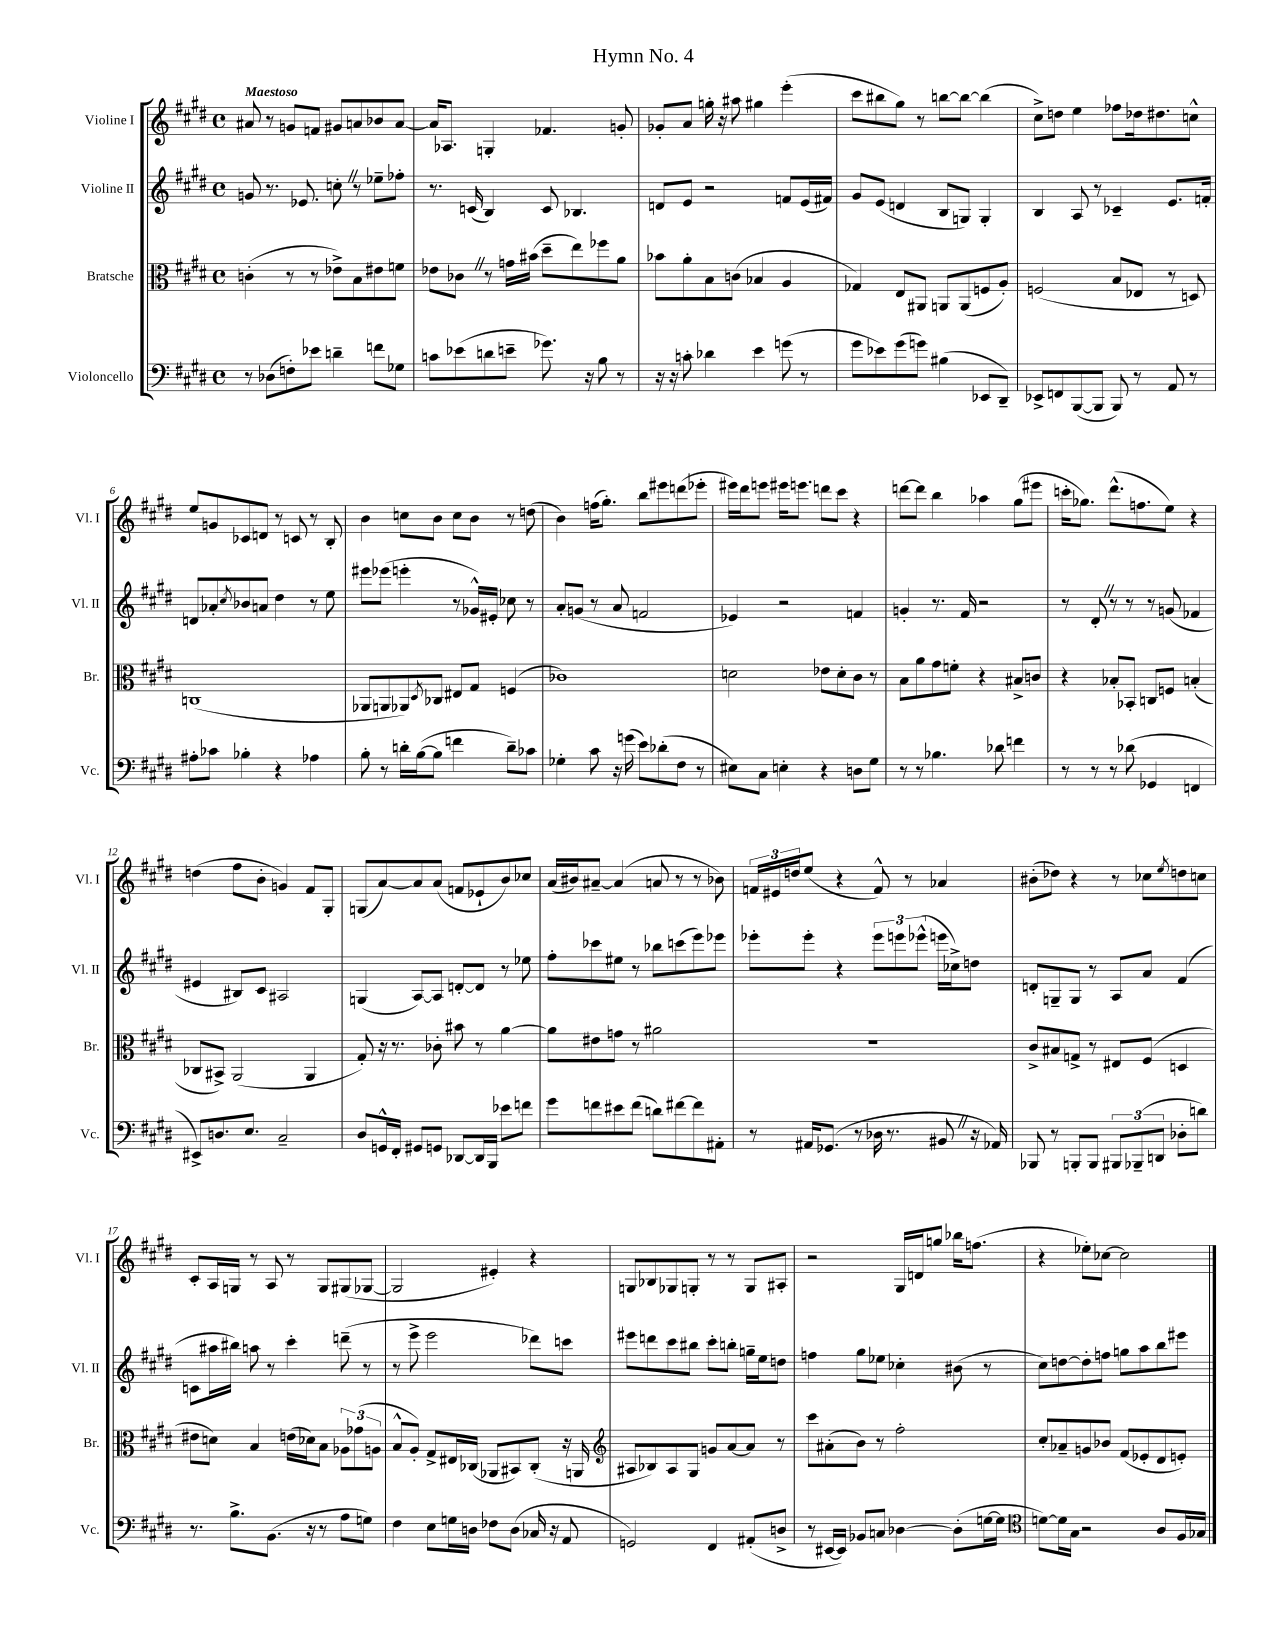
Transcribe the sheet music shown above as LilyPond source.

\header { title = "Hymn No. 4" }
<<
\new StaffGroup <<
\new Staff = "s0" \with { instrumentName = "Violine I" shortInstrumentName = "Vl. I" } {
    \clef treble \key e \major \defaultTimeSignature \time 4/4 \tempo "Maestoso"
    ais'8 r8 g'8 f'8 gis'8 a'8 bes'8 a'8~ |
    a'16 aes8. g4-. fes'4. g'8-. |
    ges'8-. a'8 g''16-. r16 ais''8 gis''4 e'''4-.( |
    cis'''8 bis''8 gis''8) r8 b''8~ b''8~ b''4( |
    cis''8->) d''8 e''4 fes''8 des''16 dis''8. c''8-^ |
    e''8 g'8 ces'8 d'8 r8 c'8 r8 b8-. |
    b'4 c''8 b'8 c''8 b'8 r8 d''8( |
    b'4) f''16( gis''8.-.) b''8 eis'''8 d'''8( ees'''8-. |
    eis'''16) dis'''16 e'''8 eis'''16 e'''8. d'''8 cis'''8 r4 |
    d'''8~ d'''8 b''4 aes''4 gis''8( eis'''8 |
    c'''16-. ges''8.) dis'''8.-^( f''8. e''8) r4 |
    d''4( fis''8 b'8-. g'4) fis'8 gis8-. |
    g8( a'8~) a'8 a'8( f'8 ees'8-! b'8) ces''8 |
    a'16( bis'16) ais'8~-- ais'4( a'8 r8 r8 bes'8) |
    \tuplet 3/2 { f'16 eis'16 d''16 } e''8( r4 f'8-^) r8 aes'4 |
    bis'8-.( des''8) r4 r8 ces''8 \acciaccatura { e''8 } d''8 c''8 |
    cis'8-. a16 g16 r8 a8 r8 g8 gis8( ges8~ |
    ges2 eis'4-.) r4 |
    g8 bes8 ges8 g8-. r8 r8 g8 ais8-. |
    r2 gis16 d'16 g''8 bes''16 f''8.( |
    r4 ees''8-.) ces''8~ ces''2 \bar "|." |
}
\new Staff = "s1" \with { instrumentName = "Violine II" shortInstrumentName = "Vl. II" } {
    \clef treble \key e \major \defaultTimeSignature \time 4/4
    g'8 r8. ees'8. c''8-. \once \override BreathingSign.text = \markup { \musicglyph "scripts.caesura.straight" } \breathe r8 ees''8-- fes''8-. |
    r8. c'16( b4) c'8 bes4. |
    d'8 e'8 r2 f'8 e'16( fis'16) |
    gis'8 e'8( d'4 b8 g8) g4-. |
    b4 a8 r8 ces'4-- e'8. f'16-. |
    d'8 aes'8-. \acciaccatura { cis''8 } bes'8 a'8 dis''4 r8 e''8 |
    eis'''8 ees'''8( e'''4-. r8 ges'16-^) eis'16-. ces''8 r8 |
    a'8-. g'8( r8 a'8 f'2 |
    ees'4) r2 f'4 |
    g'4-. r8. fis'16 r2 |
    r8 dis'8-. \once \override BreathingSign.text = \markup { \musicglyph "scripts.caesura.straight" } \breathe r8 r8 r8 g'8( fes'4 |
    eis'4 bis8) cis'8 ais2 |
    g4( a8~) a8 d'8~-. d'8 r8 ees''8 |
    fis''8-. ces'''8 eis''8 r8 bes''8 c'''8( e'''8) ees'''8 |
    ees'''8-. ees'''8-. r4 \tuplet 3/2 { ees'''8 e'''8 ees'''8-^( } e'''16 ces''16->) d''8 |
    d'8-. g8-- g8 r8 a8 a'8 fis'4( |
    c'8 ais''16 bis''16) a''8 r8 cis'''4-. d'''8--( r8 |
    r8 e'''8-> e'''2 des'''8) c'''8 |
    eis'''8 d'''8 cis'''8 bis''8 cis'''8-. b''8-. g''16-- e''16 d''8 |
    f''4 gis''8 ees''8 ces''4-. bis'8( r8 |
    cis''8) d''8~ d''8-. f''8 g''8 a''8 b''8 eis'''8 \bar "|." |
}
\new Staff = "s2" \with { instrumentName = "Bratsche" shortInstrumentName = "Br." } {
    \clef alto \key e \major \defaultTimeSignature \time 4/4
    c'4-.( r8 r8 ees'8->) b8 eis'8 f'8 |
    ees'8 ces'8 \once \override BreathingSign.text = \markup { \musicglyph "scripts.caesura.straight" } \breathe r8 g'16 bis'16( dis''8-- e''8) fes''8 a'8 |
    bes'8 a'8-. b8 c'8( bes4 a4 |
    ges4) e8 ais,8 a,8 a,8( f8 a8-.) |
    f2( b8 ees8 r8 d8) |
    c1( |
    aes,8 a,8 aes,8) \acciaccatura { dis8 } ces8 eis8 gis8 f4( |
    ces'1) |
    d'2 ees'8 d'8-. cis'8 r8 |
    b8 a'8 gis'8 f'8-. r4 bis8-> c'8 |
    r4 bes8-. bes,8-. c8 f8 b4-.( |
    ces8 bis,8->) a,2( a,4 |
    gis8-.) r16 r8. ces'8-. bis'8 r8 a'4~ |
    a'8 eis'8 g'8 r8 ais'2 |
    r1 |
    cis'8-> bis8 g8-> r8 eis8 fis8( d4 |
    eis'8 d'8) b4 e'16( des'16) b8 \tuplet 3/2 { aes8 ges'8( a8 } |
    b8-^ a8-.) gis8-> eis16 ces16( aes,8 bis,8) ces8-.( r16 a,16 |
    \clef treble ais8 bes8) ais8 gis8 g'8 a'8~ a'8 r8 |
    cis'''8 ais'8-.( b'8) r8 fis''2-. |
    cis''8-. aes'8-- g'8 bes'8 fis'8( ees'8-. dis'8 e'8-.) \bar "|." |
}
\new Staff = "s3" \with { instrumentName = "Violoncello" shortInstrumentName = "Vc." } {
    \clef bass \key e \major \defaultTimeSignature \time 4/4
    r8 des8( f8-.) ees'8 d'4-- f'8 ges8 |
    c'8 ees'8( d'8 e'8-- ges'8.) r16 b8 r8 |
    r16 r16 c'8-. des'4 e'4 g'8( r8 |
    gis'8 ees'8) gis'8( g'8) bis4( ees,8 dis,8--) |
    ees,8-> f,8 b,,8~( b,,8 b,,8) r8 a,8 r8 |
    ais8-. ces'8 bes4-. r4 aes4 |
    b8-. r8 d'16-. b16~( b8 f'4 d'8--) ces'8 |
    ges4-. cis'8 r16 g'16( e'8) des'8-.( fis8 r8 |
    eis8) cis8 e4-. r4 d8 gis8 |
    r8 r8 bes4. des'8 f'4 |
    r8 r8 r8 des'8( ges,4 f,4 |
    eis,8->) d8. e8. cis2-- |
    dis8 g,16-^ fis,16-. gis,8 g,8 des,8~ des,16 b,,16 ees'8 f'8 |
    gis'8 f'8 eis'8 f'8( d'8) fis'8~ fis'8 ais,8-. |
    r8 ais,16 ges,8.( r8 des16 r8. bis,8 \once \override BreathingSign.text = \markup { \musicglyph "scripts.caesura.straight" } \breathe r16 aes,16) |
    bes,,8 r8 b,,8-. b,,8 \tuplet 3/2 { bis,,8 bes,,8--( d,8 } des8-. d'8) |
    r8. b8.-> b,8.( r16 r8 a8 g8) |
    fis4 e8 g16 d16 fes8 d8( ces16 r16 a,8 |
    g,2) fis,4 ais,8-.( d8-> |
    r8 eis,16~ eis,16) bes,8 c8 des4~ des8-.( g16~ g16 |
    \clef tenor d'8~) d'16 gis16 r2 a8 fis16 ges16 \bar "|." |
}
>>
>>
